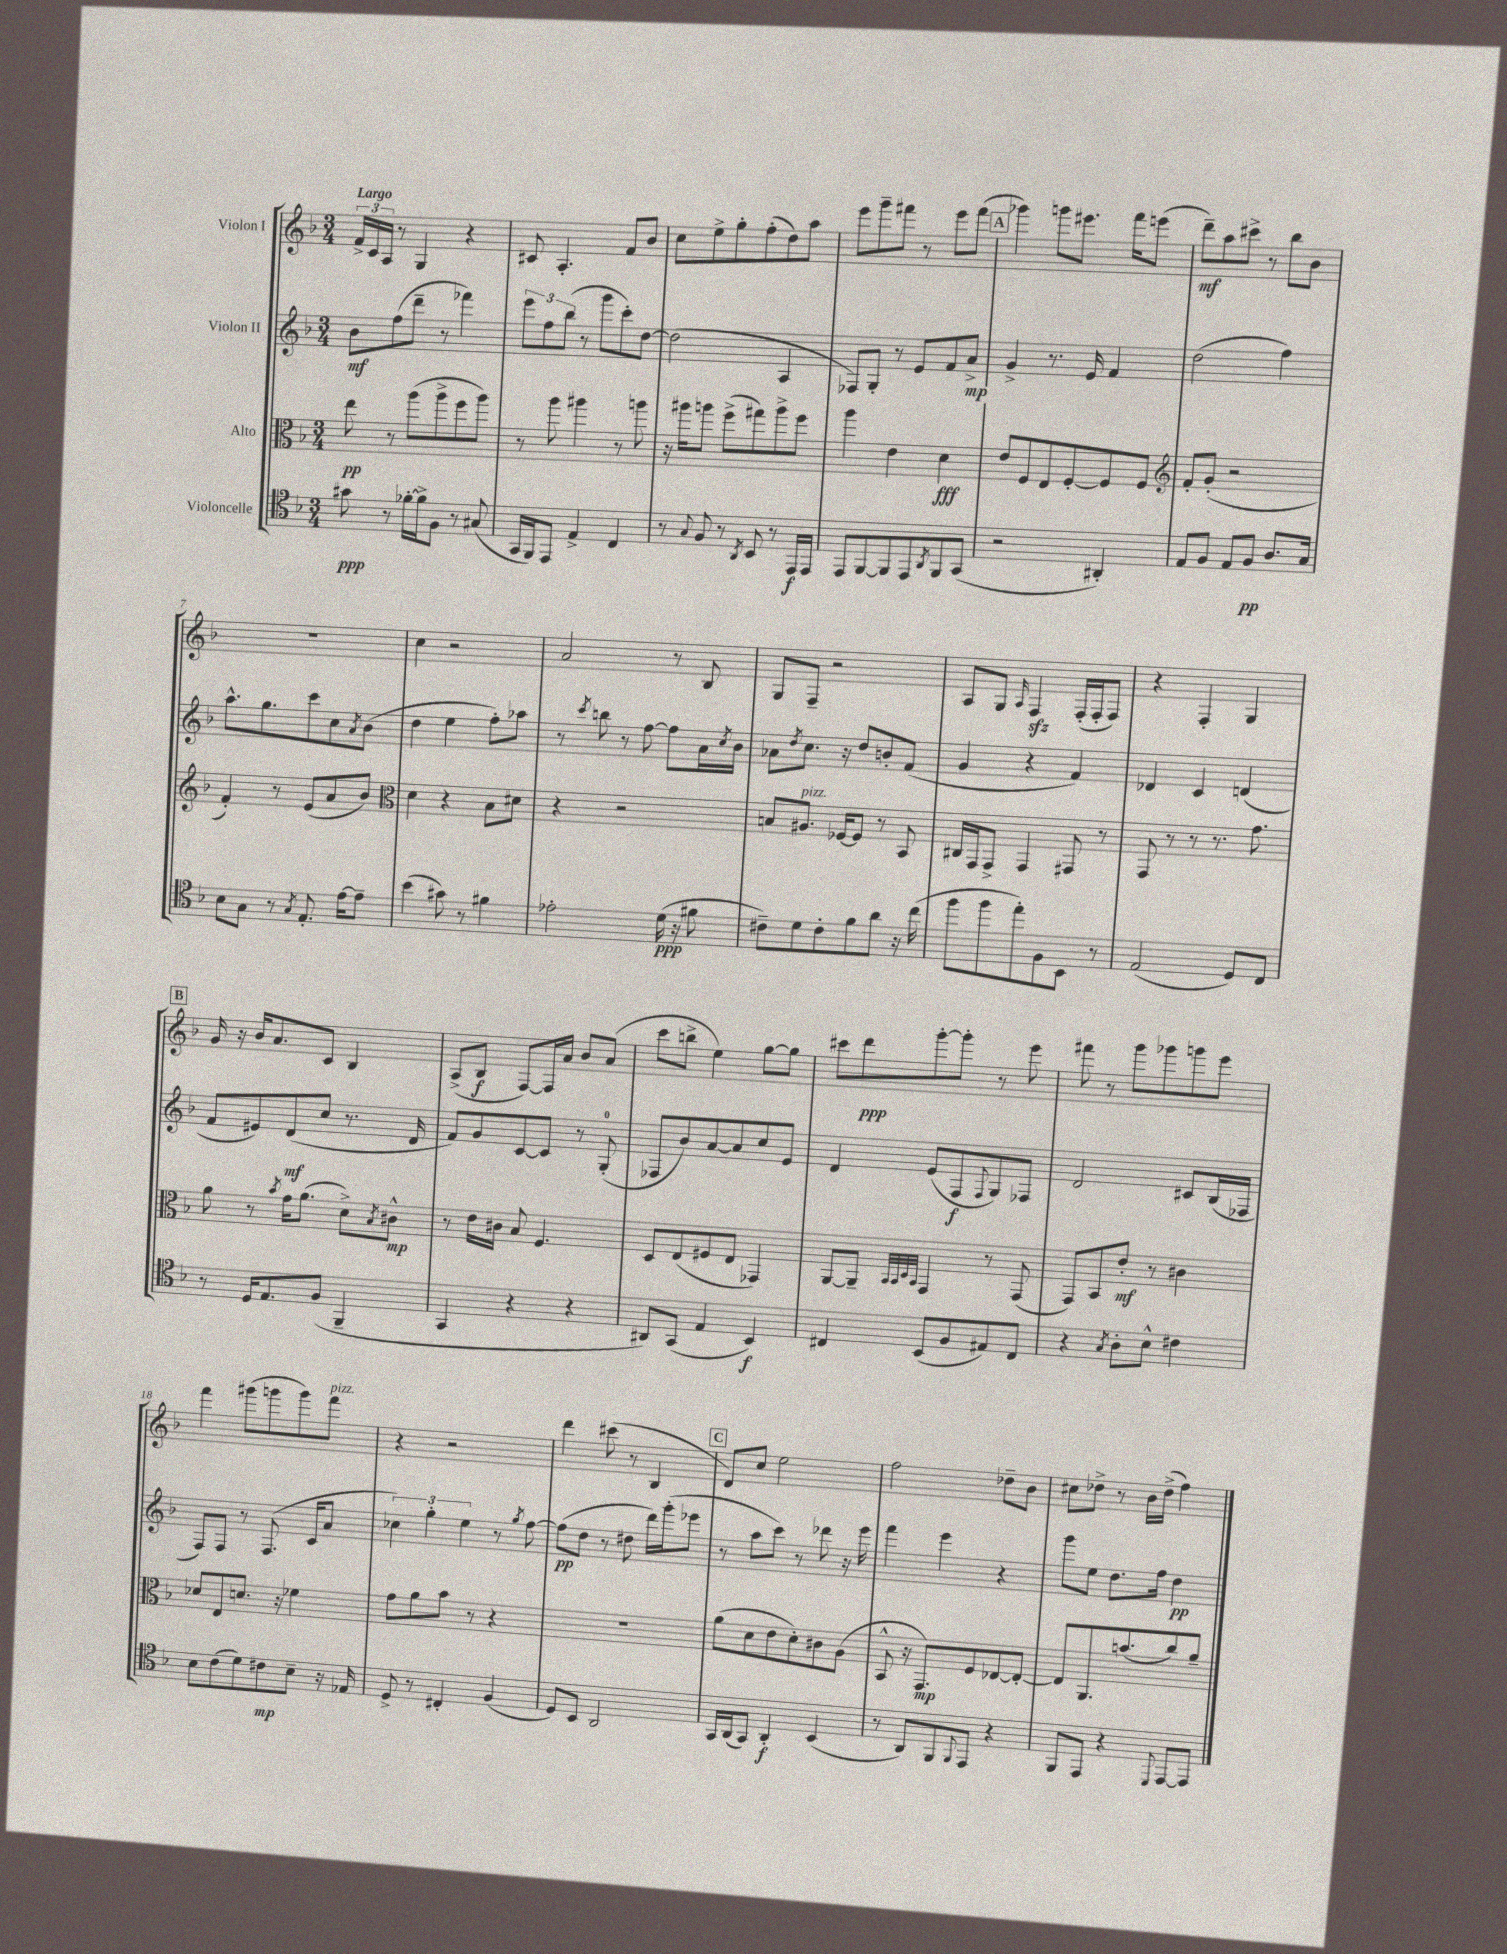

**kern	**dynam	**kern	**dynam	**kern	**dynam	**kern	**dynam
*part4	*part4	*part3	*part3	*part2	*part2	*part1	*part1
*staff4	*staff4	*staff3	*staff3	*staff2	*staff2	*staff1	*staff1
*I"Violoncelle	*	*I"Alto	*	*I"Violon II	*	*I"Violon I	*
*clefC4	*	*clefC3	*	*clefG2	*	*clefG2	*
*k[b-]	*	*k[b-]	*	*k[b-]	*	*k[b-]	*
*M3/4	*	*M3/4	*	*M3/4	*	*M3/4	*
=1	=1	=1	=1	=1	=1	=1	=1
!	!	!	!	!	!	!LO:TX:a:B:t=Largo	!
8g#X\	ppp	8ee\	pp	8b-\L	mf	24f^/LL	.
.	.	.	.	.	.	24c/	.
.	.	.	.	.	.	24A/JJ	.
8r	.	8r	.	(8ff\	.	8r	.
[16f-X'\LL	.	(8aa\L	.	8ddd~\J	.	4G/	.
16f-^\J]	.	.	.	.	.	.	.
8F\J	.	8aa^\	.	8r	.	.	.
8r	.	8ff\	.	4fff-X\)	.	4r	.
(8G#X/	.	8aa\J)	.	.	.	.	.
=2	=2	=2	=2	=2	=2	=2	=2
16GG/LL	.	8r	.	12eee\L	.	8c#X/	.
16FF/J)	.	.	.	.	.	.	.
.	.	.	.	12ff\	.	.	.
8EE/J	.	8aa\	.	.	.	4.A'/	.
.	.	.	.	(12bb-\J	.	.	.
4E^/	.	4aa#X\	.	8r	.	.	.
.	.	.	.	8ggg\L	.	.	.
4C/	.	8r	.	8ccc'\)	.	8f/L	.
.	.	8aan\	.	[8dd\J	.	8b-/J	.
=3	=3	=3	=3	=3	=3	=3	=3
8r	.	16r	.	(2dd\]	.	8cc\L	.
.	.	16aa#X\KL	.	.	.	.	.
8qqG/	.	.	.	.	.	.	.
8F/	.	8aan\J	.	.	.	8ee^\	.
8r	.	(8ff^\L	.	.	.	8gg'\	.
8qAA/	.	.	.	.	.	.	.
8BB-/	.	8gg#X\)	.	.	.	(8ff'\	.
8r	.	8aa^\	.	4A/	.	8dd\)	.
16EE/LL	f	8ff\J	.	.	.	8aa\J	.
16EE/JJ	.	.	.	.	.	.	.
=4	=4	=4	=4	=4	=4	=4	=4
8EE/L	.	4aa\	.	8F-X/L)	.	8eee\L	.
[8FF/	.	.	.	8G'/J	.	8ggg~\	.
8FF/]	.	4e\	.	8r	.	8fff#X\J	.
8EE/	.	.	.	8e/L	.	8r	.
8qAA/	.	.	.	.	.	.	.
8FF/	.	4d\	fff	8f/	.	8eee\L	.
(8GG/J	.	.	.	8a^/J	mp	(8fff#\J	.
!!LO:REH:place=s1:t=A
=5	=5	=5	=5	=5	=5	=5	=5
2r	.	8e/L	.	4g^/	.	4ggg-X\)	.
.	.	8F/	.	.	.	.	.
.	.	8E/	.	8.r	.	8gggn\L	.
.	.	[8F'/	.	.	.	8.eee#X\J	.
.	.	.	.	16e/	.	.	.
4AA#X'/)	.	8F/]	.	4f/	.	.	.
.	.	.	.	.	.	16fff\KL	.
.	.	8F/J	.	.	.	(8eeen\J	.
=6	=6	=6	=6	=6	=6	=6	=6
*	*	*clefG2	*	*	*	*	*
8E/L	.	8f'/L	.	(2dd\	.	8ddd~\L)	mf
8F/J	.	(8g'/J	.	.	.	8aa\	.
8E/L	.	2r	.	.	.	8ccc#X^\J	.
8F/J	pp	.	.	.	.	8r	.
8.A/L	.	.	.	4ff\)	.	8bb-\L	.
.	.	.	.	.	.	8b-\J	.
16G/Jk	.	.	.	.	.	.	.
!!LO:LB:g=z
=7	=7	=7	=7	=7	=7	=7	=7
8B-\L	.	4f'/)	.	8.aa^^\L	.	2.r	.
8G\J	.	.	.	.	.	.	.
.	.	.	.	8.gg\	.	.	.
8r	.	8r	.	.	.	.	.
8qG/	.	.	.	.	.	.	.
8.E'/	.	(8e/L	.	8ccc\	.	.	.
.	.	8a/	.	8cc\	.	.	.
[16e\KL	.	.	.	.	.	.	.
.	.	.	.	8qa/	.	.	.
8e~\J]	.	8b-/J)	.	(8b-\J	.	.	.
=8	=8	=8	=8	=8	=8	=8	=8
*	*	*clefC3	*	*	*	*	*
(4b-\	.	4d\	.	4dd\	.	4cc\	.
8g#X\)	.	4r	.	4ee\	.	2r	.
8r	.	.	.	.	.	.	.
4f#X\	.	8B-\L	.	8ff'\L)	.	.	.
.	.	8d#X\J	.	8aa-X\J	.	.	.
=9	=9	=9	=9	=9	=9	=9	=9
2e-X'\	.	4r	.	8r	.	2a/	.
.	.	.	.	8qccc/	.	.	.
.	.	.	.	8bbn\	.	.	.
.	.	2r	.	8r	.	.	.
.	.	.	.	[8ff\	.	.	.
(16d\	ppp	.	.	8ff\L]	.	8r	.
16r	.	.	.	.	.	.	.
8f#X\	.	.	.	16a\L	.	8B-/	.
.	.	.	.	8qcc/	.	.	.
.	.	.	.	16b-\JJ	.	.	.
=10	=10	=10	=10	=10	=10	=10	=10
8c#X~\L)	.	8Bn/L	.	8a-X\L	.	8G/L	.
.	.	.	.	8qdd/	.	.	.
!	!	!LO:TX:a:i:t=pizz.	!	!	!	!	!
8d\	.	8.A#X/J	.	8.cc\J	.	8F~/J	.
8c#'\	.	.	.	.	.	2r	.
.	.	[16F-X/KL	.	16r	.	.	.
8f\	.	8F-/J]	.	8dd/L	.	.	.
8a\J	.	8r	.	8bn'/	.	.	.
16r	.	8BB-/	.	(8f/J	.	.	.
(16cc\	.	.	.	.	.	.	.
=11	=11	=11	=11	=11	=11	=11	=11
8ff\L	.	16C#X/LL	.	4g/	.	8A/L	.
.	.	16GG/J	.	.	.	.	.
8ff\	.	8GG^/J	.	.	.	8G/J	.
.	.	.	.	.	.	16qqA/	.
8ee'\)	.	4GG/	.	4r	.	4Fzz/	.
8F\	.	.	.	.	.	.	.
8BB-\J	.	8GG#X/	.	4f/)	.	(16F'/LL	.
.	.	.	.	.	.	16F'/J	.
8r	.	8r	.	.	.	8F/J)	.
=12	=12	=12	=12	=12	=12	=12	=12
(2E/	.	8GG/	.	4d-X/	.	4r	.
.	.	8r	.	.	.	.	.
.	.	8r	.	4c/	.	4F'/	.
.	.	8.r	.	.	.	.	.
8D/L)	.	.	.	(4dn/	.	4G/	.
.	.	8.g\	.	.	.	.	.
8C/J	.	.	.	.	.	.	.
!!LO:LB:g=z
!!LO:REH:place=s1:t=B
=13	=13	=13	=13	=13	=13	=13	=13
8r	.	8a\	.	8f/L	.	16g/	.
.	.	.	.	.	.	16r	.
16D/KL	.	8r	.	8e#X/)	.	16b-/KL	.
8.E/	.	.	.	.	.	8.a/	.
.	.	8qb-/	.	.	.	.	.
.	.	16g\KL	.	(8d/	mf	.	.
.	.	(8.a\J	.	.	.	.	.
(8F/J	.	.	.	8cc/J	.	8c/J	.
4FF~/	.	8d^\L)	.	8.r	.	4B-/	.
.	.	8qB-/	.	.	.	.	.
.	.	8c#X^^\J	mp	.	.	.	.
.	.	.	.	16d/	.	.	.
=14	=14	=14	=14	=14	=14	=14	=14
4GG/	.	8r	.	8f/L)	.	(8A^/L	.
.	.	16e\LL	.	8g/	.	8B-/J	f
.	.	16c#X\JJ	.	.	.	.	.
4r	.	8B-/	.	[8c/	.	[8F/L)	.
.	.	4.F/	.	8c/J]	.	16F/L]	.
.	.	.	.	.	.	16a/JJ	.
4r	.	.	.	8r	.	8b-/L	.
.	.	.	.	(8G'/	.	(8a/J	.
=15	=15	=15	=15	=15	=15	=15	=15
8AA#X/L)	.	8D/L	.	8F-X/L	.	8ccc\L	.
(8GG/J	.	(8E/	.	8b-/)	.	8bbn^\J	.
4E/	.	8F#X/	.	[8a/	.	4ee\)	.
.	.	8E/J	.	8a/]	.	.	.
4BB-/)	f	4GG-X/)	.	8cc/	.	[8gg\L	.
.	.	.	.	8e/J	.	8gg\J]	.
=16	=16	=16	=16	=16	=16	=16	=16
4C#X/	.	[8AA/L	.	4d/	.	8ccc#X\L	.
.	.	8AA~/J]	.	.	.	8ddd\	ppp
.	.	32qqBB-/LLL	.	.	.	.	.
.	.	32qqBB-/	.	.	.	.	.
.	.	32qqD/	.	.	.	.	.
.	.	32qqBB-/JJJ	.	.	.	.	.
(8BB-/L	.	4GG/	.	(8e/L	.	[8ggg'\	.
8F/	.	.	.	8F/	f	8ggg'\J]	.
.	.	.	.	8qqF/	.	.	.
8E#X/)	.	8r	.	8G/)	.	8r	.
8C#/J	.	(8GG/	.	8F-X/J	.	8eee\	.
=17	=17	=17	=17	=17	=17	=17	=17
4r	.	8GG/L)	.	2d/	.	8fff#X\	.
.	.	8BB-/	.	.	.	8r	.
8qG/	.	.	.	.	.	.	.
8A'\L	.	8e'/J	mf	.	.	8ggg\L	.
8B-^^\J	.	8r	.	.	.	8ggg-X\	.
4c#X\	.	4c#X\	.	8c#X/L	.	8gggn\	.
.	.	.	.	(16B-/L	.	8eee\J	.
.	.	.	.	16F-X/JJ	.	.	.
!!LO:LB:g=z
=18	=18	=18	=18	=18	=18	=18	=18
8B-\L	.	8d-X/L	.	8F/L)	.	4fff\	.
(8c\	.	8E/	.	8F/J	.	.	.
8d\)	.	8.dn/J	.	8r	.	(8ggg#X\L	.
8c#X\	mp	.	.	(8.F/	.	8gggn\	.
.	.	16r	.	.	.	.	.
8B-~\J	.	4f-X\	.	.	.	8ggg\)	.
.	.	.	.	16c/KL	.	.	.
!	!	!	!	!	!	!LO:TX:a:i:t=pizz.	!
16r	.	.	.	8a/J	.	8fff\J	.
16E-X/	.	.	.	.	.	.	.
=19	=19	=19	=19	=19	=19	=19	=19
8D^/	.	8g\L	.	6cc-X\)	.	4r	.
8r	.	8a\	.	.	.	.	.
.	.	.	.	6gg'\	.	.	.
4C#X'/	.	8b-\J	.	.	.	2r	.
.	.	.	.	6ee\	.	.	.
.	.	8r	.	.	.	.	.
(4F/	.	4r	.	8r	.	.	.
.	.	.	.	8qgg/	.	.	.
.	.	.	.	[8ff\	.	.	.
=20	=20	=20	=20	=20	=20	=20	=20
8D/L)	.	2.r	.	(8ff\L]	pp	4ddd\	.
8BB-/J	.	.	.	8dd\J	.	.	.
2AA/	.	.	.	8r	.	(8ccc#X\	.
.	.	.	.	8dd#X\	.	8r	.
.	.	.	.	16ddd\LL)	.	4B-/	.
.	.	.	.	(16ggg'\J	.	.	.
.	.	.	.	8eee-X\J	.	.	.
!!LO:REH:place=s1:t=C
=21	=21	=21	=21	=21	=21	=21	=21
16GG/LL	.	(8a\L	.	8r	.	8d/L)	.
(16AA/J	.	.	.	.	.	.	.
8GG/J)	.	8d\	.	8aa\L	.	8cc/J	.
4AA'/	f	8e\	.	8ccc\J)	.	2ee\	.
.	.	8d'\)	.	8r	.	.	.
(4BB-/	.	8c#X\	.	8ddd-X\	.	.	.
.	.	(8A\J	.	16r	.	.	.
.	.	.	.	16eee\	.	.	.
=22	=22	=22	=22	=22	=22	=22	=22
8r	.	8BB-^^/	.	4fff\	.	2ff\	.
8AA/L)	.	16r	.	.	.	.	.
.	.	8.GG/L)	mp	.	.	.	.
8FF/	.	.	.	4eee\	.	.	.
8qqFF/	.	.	.	.	.	.	.
8EE/J	.	8F/	.	.	.	.	.
4r	.	[8E-X/	.	4r	.	8dd-X~\L	.
.	.	8E-'/J_	.	.	.	8b-\J	.
=23	=23	=23	=23	=23	=23	=23	=23
8FF/L	.	8E-/L]	.	8ggg\L	.	8cc#X\L	.
8EE/J	.	8.AA/	.	8ee\J	.	8dd-X^\J	.
4r	.	.	.	8.dd\L	.	8r	.
.	.	(8.bn/	.	.	.	.	.
.	.	.	.	.	.	16b-\LL	.
.	.	.	.	16ff\Jk	.	(16dd-^\JJ	.
8qqDD/	.	.	.	.	.	.	.
[8EE/L	.	8cc/)	.	4dd\	pp	4ff\)	.
8EE/J]	.	8a~/J	.	.	.	.	.
==	==	==	==	==	==	==	==
*-	*-	*-	*-	*-	*-	*-	*-
